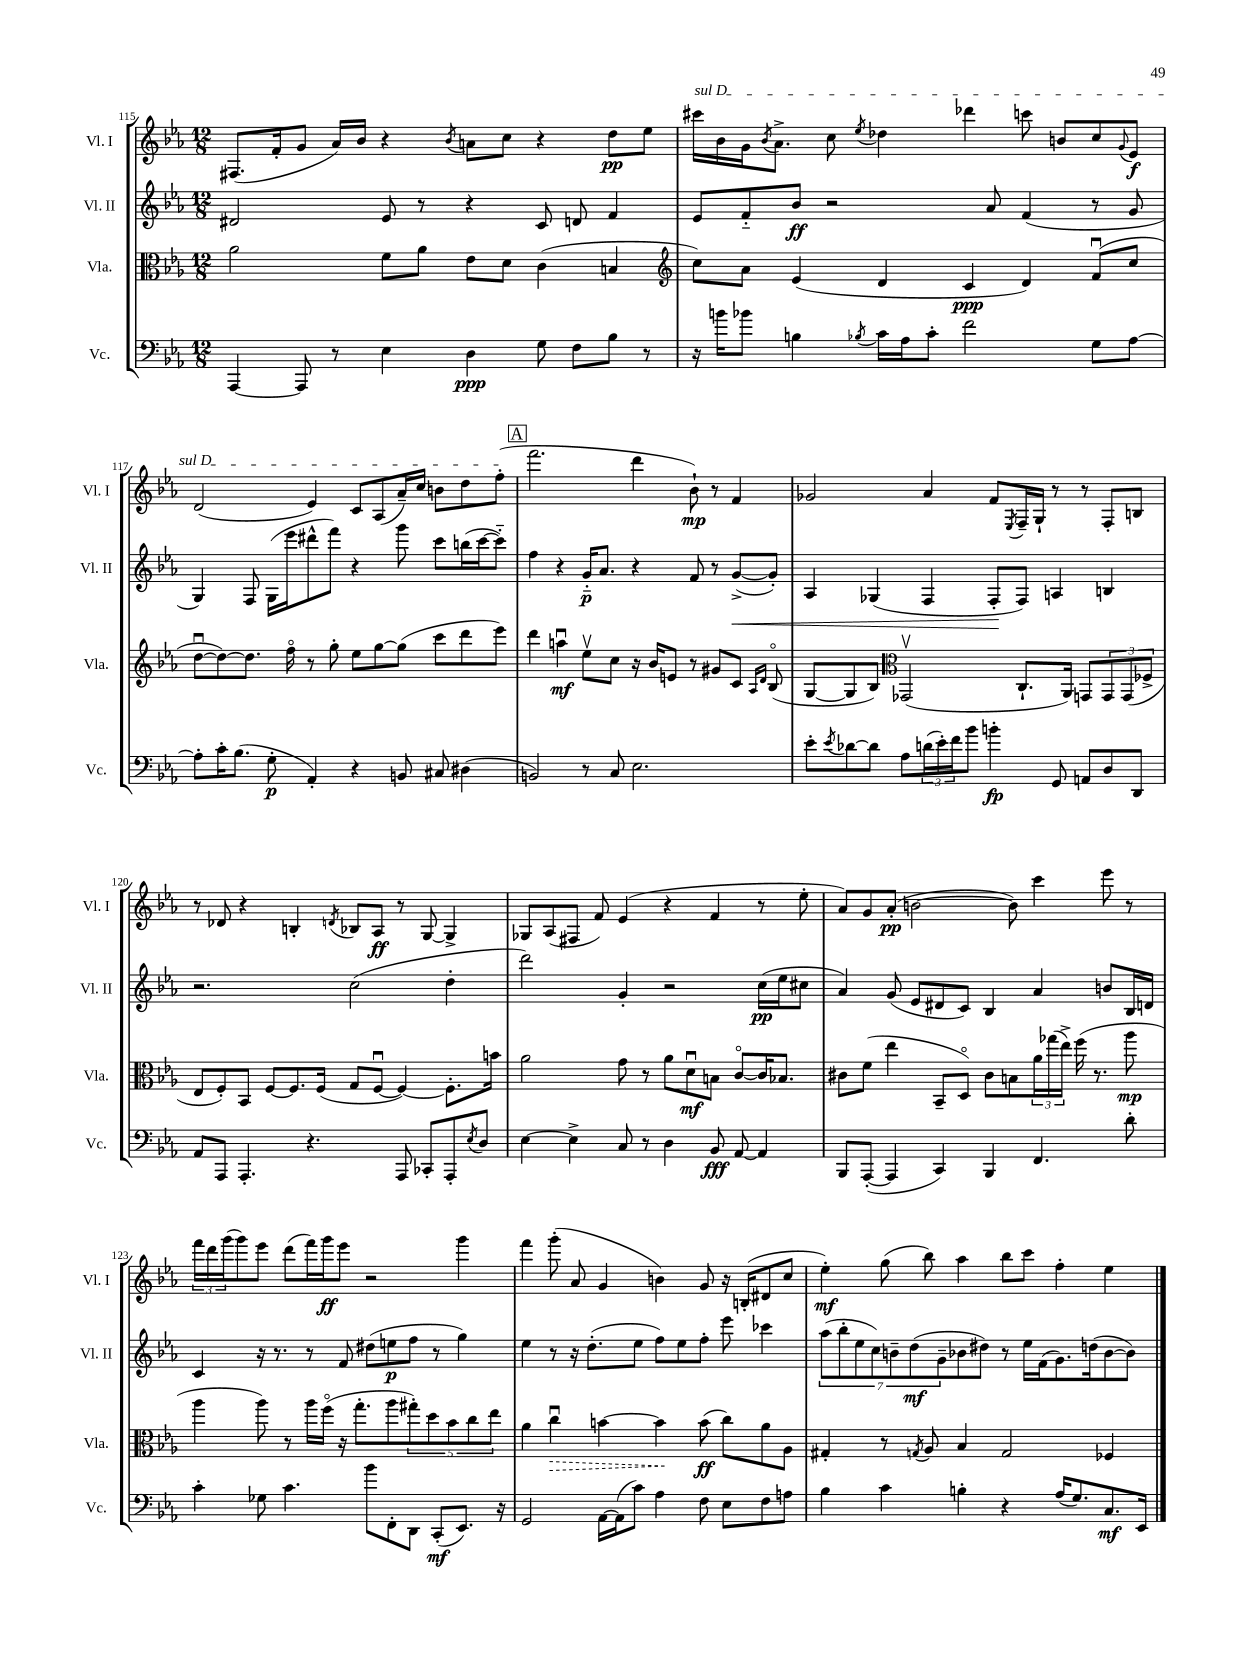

**kern	**kern	**kern	**kern
*staff4	*staff3	*staff2	*staff1
*clefF4	*clefC3	*clefG2	*clefG2
*k[b-e-a-]	*k[b-e-a-]	*k[b-e-a-]	*k[b-e-a-]
*M12/8	*M12/8	*M12/8	*M12/8
[4AAA-/	2a-\	2d#/	(8.F#/L
.	.	.	16f'/k
8AAA-/]	.	.	8g/J
8r	.	.	16a-/LL)
.	.	.	16b-/JJ
4E-\	8f\L	8e-/	4r
.	8a-\J	8r	.
.	.	.	8qb-/
4D\	8e-\L	4r	8a\L
.	8d\J	.	8cc\J
8G\	(4c\	8c/	4r
8F\L	.	8d/	.
8B-\J	4B/	4f/	8dd\L
8r	.	.	8ee-\J
=	=	=	=
*	*clefG2	*	*
16r	8cc\L)	8e-/L	16ccc#\LL
16b\LK	.	.	16b-\
8b-\J	8a-\J	8f'~/	16g\J
.	.	.	8qb-/
.	.	.	8.a-^\J
4B\	(4e-/	8b-/J	.
.	.	2r	8cc\
8qB-/	.	.	8qee-/
16c\LL	4d/	.	4dd-\
16A-\J	.	.	.
8c'\J	.	.	.
2f\	4c/	.	4ddd-\
.	.	8a-/	.
.	4d/)	(4f/	8ccc\
.	.	.	8b/L
8G\L	(8fu/L	8r	8cc/
.	.	.	8qqg/
[8A-\J	8cc/J	8g/	8e-/J
=	=	=	=
8A-'\]L	[8ddu\L	4G/)	(2d/
16c'\K	8dd\_)	.	.
(8.B-\J	.	.	.
.	8.dd\]J	8F/	.
8G'\	.	(16G\LL	.
.	16ffo\	16eee-\J	.
4AA-'/)	8r	8ddd#^^\	4e-/)
.	8gg'\	8fff\J)	.
4r	8ee-\L	4r	8c/L
.	[8gg\	.	(8A-/
8BB/	(8gg\]J	8ggg\	16a-~/L)
.	.	.	16cc/JJ
8C#/	8ccc\L	8ccc\L	8b\L
(4D#\	8ddd\	(16bb\L	8dd\
.	.	[16ccc\J	.
.	8eee-\J)	8ccc'~\]J)	(8ff'\J
=	=	=	=
2BB/)	4ddd\	4ff\	2.fff\
.	4aau\	4r	.
8r	8ee-v\L	16g'~/LK	.
.	.	8.a-/J	.
8C/	8cc\J	.	.
2.E-\	16r	4r	4ddd\
.	16b-/LK	.	.
.	8e/J	.	.
.	8r	8f/	8b-`\)
.	8g#/L	8r	8r
.	8c/J	([8g^/L	4f/
.	16qqA-/LL	.	.
.	16qqd/JJ	.	.
.	(8B-o/	8g'/]J)	.
=	=	=	=
8e-'\L	[8G/L	4A-/	2g-/
8qe-/	.	.	.
[8d-\	8G/]	.	.
8d-\]J	8B-/J)	(4G-/	.
*	*clefC3	*	*
8A-\L	(2GG-v/	.	.
(24d\L	.	4F/	4a-/
24e-'\)	.	.	.
24f\J	.	.	.
8b-\J	.	.	.
4b'\	.	8F'/L	8f/L
.	.	.	8qE-/
.	8.C`/L	8F/J)	16F~/L
.	.	.	16G`/JJ
8GG/	.	4A/	8r
.	16AA-/Jk)	.	.
8AA/L	8GG/L	.	8r
8D/	12GG/	4B/	8F'/L
.	(12GG/	.	.
8DD/J	.	.	8B/J
.	12F-^/J	.	.
=	=	=	=
8AA-/L	8E-/L	2.r	8r
8AAA-/J	8F'/)	.	8d-/
4.AAA-'/	8BB-/J	.	4r
.	[8F/L	.	.
.	8.F/]	.	4B'/
4.r	.	.	.
.	(16F/Jk	.	.
.	.	.	8qd/
.	8G/L	(2cc\	8B-/L
.	[8Fu/J	.	8A-/J
8AAA-/	4F/_)	.	8r
8CC-'/L	.	.	[8G/
8AAA-'/	8.F'\]L	4dd'\	4G^/]
8qE-/	.	.	.
8D/J	.	.	.
.	16b\Jk	.	.
=	=	=	=
[4E-\	2a-\	2ddd\)	8G-/L
.	.	.	(8A-/
4E-^\]	.	.	8F#/J
.	.	.	8f/)
8C/	8g\	4g'/	(4e-/
8r	8r	.	.
4D\	8a-\L	2r	4r
.	8du\	.	.
8BB-/	8B\J	.	4f/
[8AA-/	[8co/L	.	.
4AA-/]	16c/]K	(16cc\LL	8r
.	8.B-/J	16ee-\J	.
.	.	8cc#\J	8ee-'\
=	=	=	=
8BBB-/L	8c#\L	4a-/)	8a-/L)
([8AAA-'/J	(8f\J	.	8g/
4AAA-/]	4ee-\	(8g/	(8a-'/J
.	.	8e-/L	[2b\
4CC/)	8BB-~/L	8d#/	.
.	8Do/J)	8c/J)	.
4BBB-/	8c#\L	4B-/	.
.	8B\	.	8b\])
4.FF/	24a-\L	4a-/	4ccc\
.	(24gg-\	.	.
.	24ee-^\JJ)	.	.
.	(16ff\	.	.
.	8.r	.	.
.	.	8b/L	8eee-\
8d'\	8aa-\	16B-/L	8r
.	.	16d/JJ	.
=	=	=	=
4c'\	4aa-\	4c/	24fff\LL
.	.	.	24ddd\
.	.	.	(24ggg\J
.	.	.	8ggg\)
8G-\	8aa-\)	16r	8eee-\J
.	.	8.r	.
4.c\	8r	.	(8ddd\L
.	16aa-\LL	8r	16fff\L)
.	(16ffo\JJ	.	16ggg\J
.	16r	8f/	8eee-\J
.	8.gg'\L	.	.
8b-\L	.	(8dd#\L	2r
8FF'\	8aa-\	8ee\	.
8DD\J	10gg#'\)	8ff\J	.
.	10dd\	.	.
(8CC'/L	.	8r	.
.	10b-\	.	.
8.EE-/J)	.	4gg\)	4ggg\
.	10cc\	.	.
.	10ee-\J	.	.
16r	.	.	.
=	=	=	=
2GG/	4a-\	4ee-\	4fff\
.	4ccu\	8r	(8ggg'\
.	.	16r	8a-/
.	.	(8.dd'\L	.
[16AA-\LL	[4b\	.	4g/
(16AA-\]J	.	.	.
8c\J)	.	8ee-\J	.
4A-\	4b\]	8ff\L)	4b\)
.	.	8ee-\	.
8F\	(8b\	8ff'\J	8g/
8E-\L	8cc\L)	8eee-\	16r
.	.	.	(16B'/LK
8F\	8a-\	4ccc-\	8d#/
8A\J	8A-\J	.	8cc/J
=	=	=	=
4B-\	4G#'/	(14aa-\L	4ee-'\)
.	.	14bb-'\	.
.	.	14ee-\	.
.	.	14cc\)	.
4c\	8r	.	(8gg\
.	.	14b~\	.
.	.	(14dd\	.
.	8qG/	.	.
.	8A-/	.	8bb-\)
.	.	14g~\	.
4B'\	4B-/	8b-\	4aa-\
.	.	8dd#\J)	.
4r	2G/	8r	8bb-\L
.	.	16ee-\LL	8ccc\J
.	.	(16f\J	.
(16A-/LK	.	8.g\)	4ff'\
8.G/)	.	.	.
.	.	(16dd\k	.
8.C/	4F-/	[8b-\	4ee-\
.	.	8b-\]J)	.
16EE-/Jk	.	.	.
==	==	==	==
*-	*-	*-	*-
